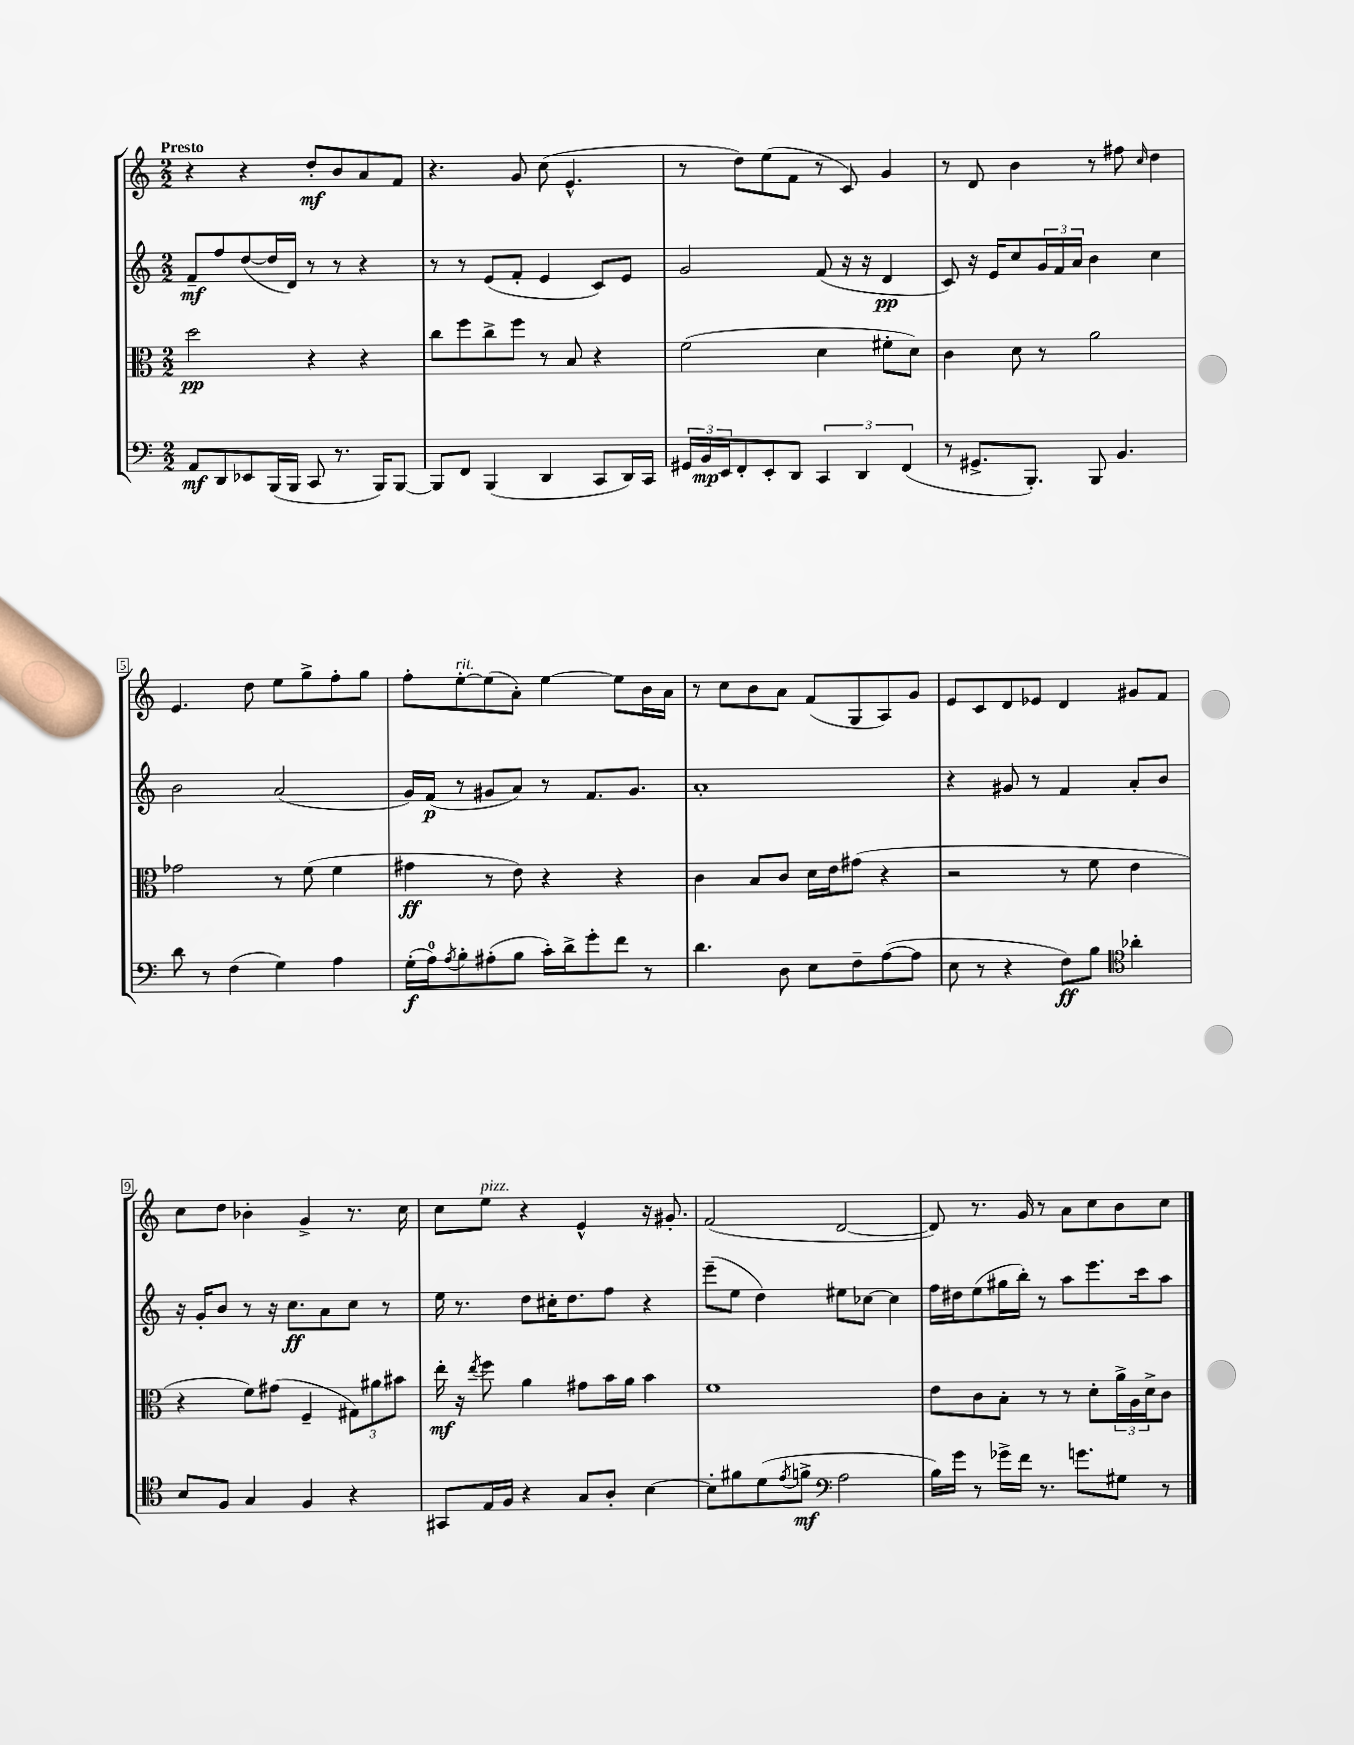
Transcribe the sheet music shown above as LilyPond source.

<<
\new StaffGroup <<
\new Staff = "s0" {
    \clef treble \key c \major \numericTimeSignature \time 2/2 \tempo "Presto"
    r4 r4 d''8-.\mf b'8 a'8 f'8 |
    r4. g'8 c''8( e'4.-^ |
    r8 d''8) e''8( f'8 r8 c'8) g'4 |
    r8 d'8 b'4 r8 fis''8 \grace { c''16 } d''4 |
    e'4. d''8 e''8 g''8-> f''8-. g''8 |
    f''8-. e''8~-.^\markup { \italic "rit." } e''8( a'8-.) e''4~ e''8 b'16 a'16 |
    r8 c''8 b'8 a'8 f'8( g8 a8) g'8 |
    e'8 c'8 d'8 ees'8 d'4 gis'8 f'8 |
    c''8 d''8 bes'4-. g'4-> r8. c''16 |
    c''8 e''8^\markup { \italic "pizz." } r4 e'4-^ r16 gis'8.-. |
    f'2( d'2~ |
    d'8) r8. g'16 r8 a'8 c''8 b'8 c''8 \bar "|." |
}
\new Staff = "s1" {
    \clef treble \key c \major \numericTimeSignature \time 2/2
    f'8--\mf f''8 d''8~( d''16 d'16) r8 r8 r4 |
    r8 r8 e'8( f'8-. e'4 c'8) e'8 |
    g'2 f'8( r16 r16 d'4\pp |
    c'8) r16 e'16 c''8 \tuplet 3/2 { g'16 f'16 a'16 } b'4 c''4 |
    b'2 a'2( |
    g'16) f'16\p( r8 gis'8 a'8) r8 f'8. gis'8. |
    a'1-. |
    r4 gis'8 r8 f'4 a'8-. b'8 |
    r16 g'16-. b'8 r8 r16 c''8.\ff a'8 c''8 r8 |
    e''16 r8. d''8 cis''16-. d''8. f''8 r4 |
    e'''8--( e''8 d''4) eis''8 ces''8~ ces''4 |
    f''16 dis''16 e''8( gis''16 b''16-.) r8 a''8 e'''8. c'''16 a''8 \bar "|." |
}
\new Staff = "s2" {
    \clef alto \key c \major \numericTimeSignature \time 2/2
    d''2\pp r4 r4 |
    c''8 f''8 c''8-> f''8 r8 b8 r4 |
    f'2( d'4 fis'8-. d'8) |
    c'4 d'8 r8 a'2 |
    ges'2 r8 f'8( f'4 |
    gis'4\ff r8 e'8) r4 r4 |
    c'4 b8 c'8 d'16 e'16 gis'8( r4 |
    r2 r8 f'8 e'4 |
    r4 f'8) gis'8( f4-- \tuplet 3/2 { gis8) ais'8 bis'8 } |
    e''16-.\mf r16 \acciaccatura { e''8 } f''8 a'4 gis'8 b'16 a'16 b'4 |
    f'1 |
    e'8 c'8 b8-. r8 r8 d'8-. \tuplet 3/2 { a'16-> a16 d'16-> } c'8 \bar "|." |
}
\new Staff = "s3" {
    \clef bass \key c \major \numericTimeSignature \time 2/2
    a,8\mf d,8 ees,8 b,,16( b,,16 c,8 r8. b,,16) b,,8~ |
    b,,8 f,8 b,,4( d,4 c,8 d,16) c,16 |
    \tuplet 3/2 { gis,16 b,16\mp e,16 } f,8-. e,8-. d,8 \tuplet 3/2 { c,4 d,4 f,4( } |
    r8 gis,8.-> b,,8.-.) b,,8 b,4. |
    d'8 r8 f4( g4) a4 |
    g16-.\f( a16-0) \acciaccatura { a8 } b8-. ais8-.( b8 c'16-.) d'16-> g'8-. f'8 r8 |
    d'4. d8 e8 f8-- a8~( a8 |
    e8 r8 r4 f8\ff) b8 \clef tenor aes'4-. |
    b8 f8 g4 f4 r4 |
    gis,8 e16 f16 r4 g8 a8-. b4~ |
    b8-. fis'8 d'8( \acciaccatura { e'8 } f'8->\mf \clef bass a2 |
    b16) g'16 r8 ges'16-> f'16 r8. g'8. gis8 r8 \bar "|." |
}
>>
>>
\layout { \context { \Score \override BarNumber.stencil = #(make-stencil-boxer 0.1 0.3 ly:text-interface::print) } }
